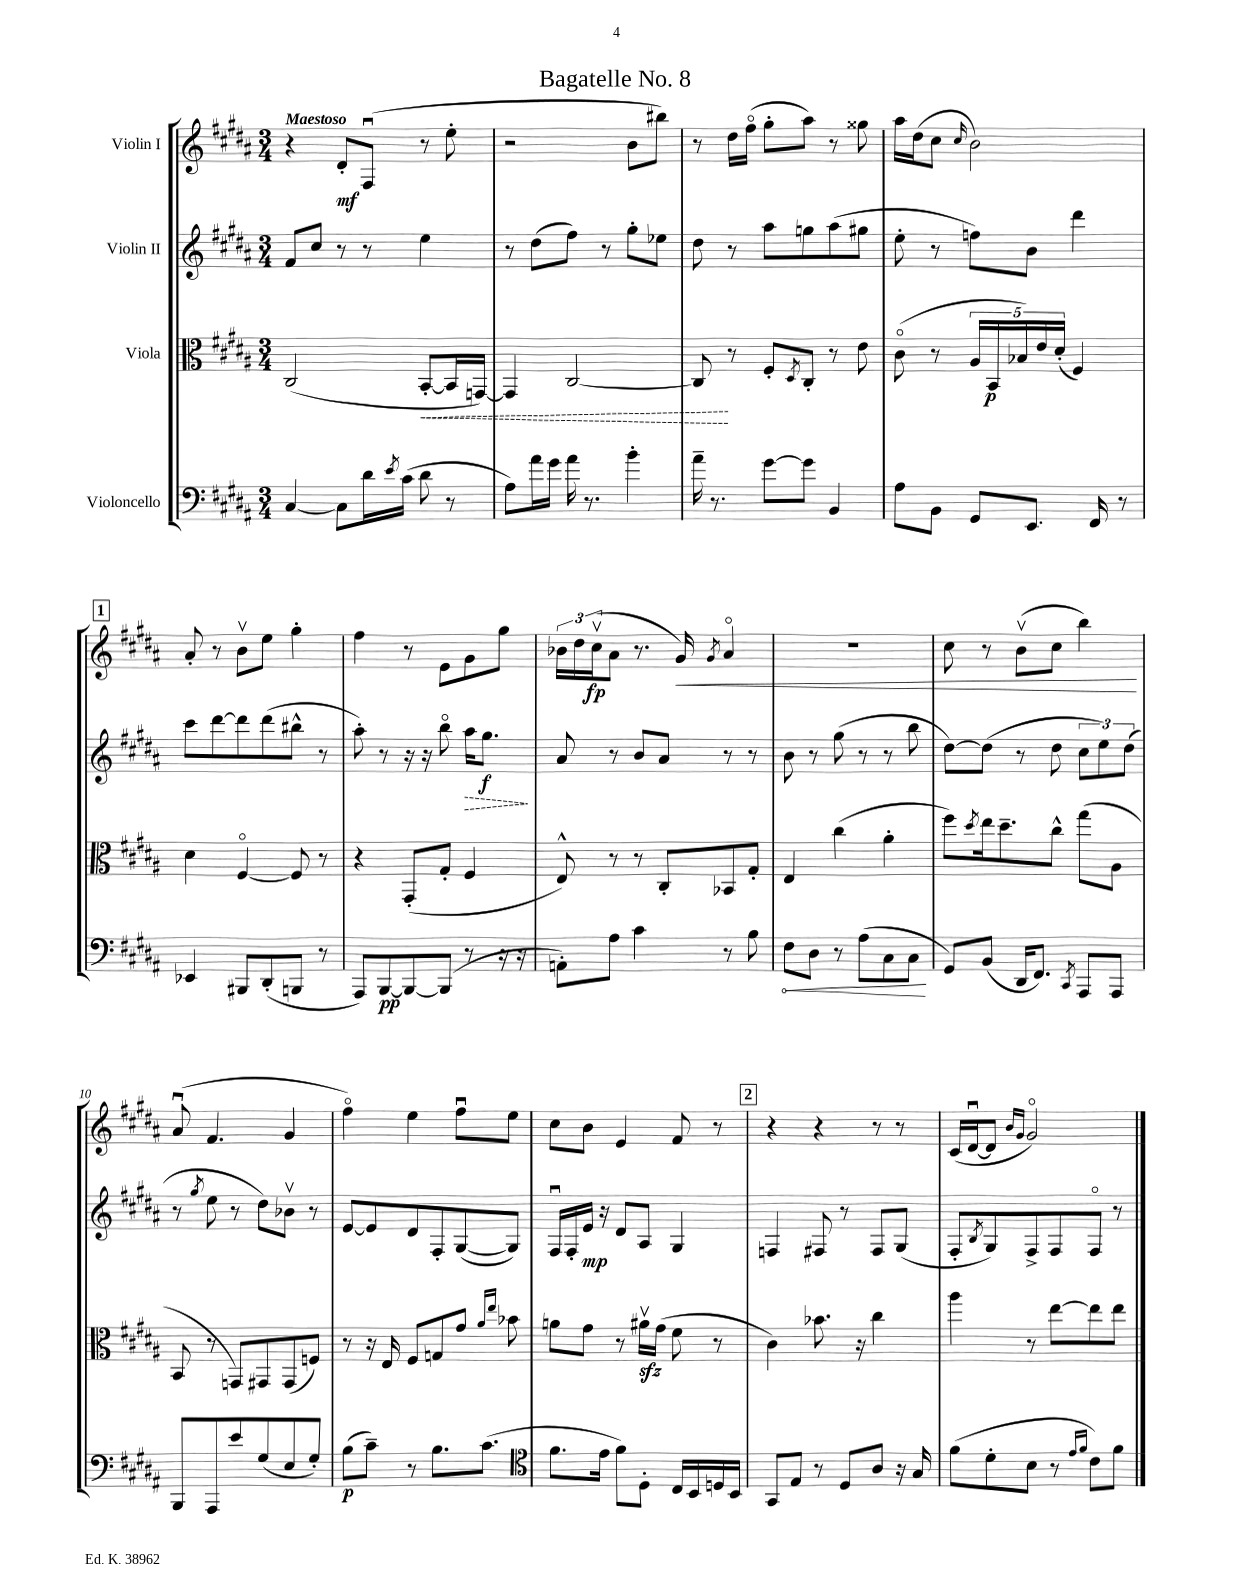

**kern	**dynam	**kern	**dynam	**kern	**dynam	**kern	**dynam
*part4	*part4	*part3	*part3	*part2	*part2	*part1	*part1
*staff4	*staff4	*staff3	*staff3	*staff2	*staff2	*staff1	*staff1
*I"Violoncello	*	*I"Viola	*	*I"Violin II	*	*I"Violin I	*
*clefF4	*	*clefC3	*	*clefG2	*	*clefG2	*
*k[f#c#g#d#a#]	*	*k[f#c#g#d#a#]	*	*k[f#c#g#d#a#]	*	*k[f#c#g#d#a#]	*
*M3/4	*	*M3/4	*	*M3/4	*	*M3/4	*
=1	=1	=1	=1	=1	=1	=1	=1
!	!	!	!	!	!	!LO:TX:a:B:t=Maestoso	!
[4C#/	.	(2C#/	.	8f#/L	.	4r	.
.	.	.	.	8cc#/J	.	.	.
8C#\L]	.	.	.	8r	.	8d#'/L	mf
16d#\L	.	.	.	8r	.	(8F#u/J	.
8qe/	.	.	.	.	.	.	.
(16c#\JJ	.	.	.	.	.	.	.
!	!	!	!LO:HP:b	!	!	!	!
8d#\	.	[8BB'/L	<	4ee\	.	8r	.
8r	.	16BB/L]	.	.	.	8ee'\	.
.	.	[16GGn/JJ)	.	.	.	.	.
=2	=2	=2	=2	=2	=2	=2	=2
8A#\L)	.	4GG/]	.	8r	.	2r	.
16a#\L	.	.	.	(8dd#\L	.	.	.
16g#\JJ	.	.	.	.	.	.	.
16a#\	.	[2C#/	.	8ff#\J)	.	.	.
8.r	.	.	.	.	.	.	.
.	.	.	.	8r	.	.	.
4b'\	.	.	.	8gg#'\L	.	8b\L	.
.	.	.	.	8ee-X\J	.	8bb#X\J)	.
=3	=3	=3	=3	=3	=3	=3	=3
16a#~\	.	8C#/]	.	8dd#\	.	8r	.
8.r	.	.	.	.	.	.	.
.	.	8r	[	8r	.	16dd#\LL	.
.	.	.	.	.	.	(16ff#\JJ	.
[8g#\L	.	8F#'/L	.	8aa#\L	.	8gg#'\L	.
.	.	8qD#/	.	.	.	.	.
8g#\J]	.	8C#'/J	.	8ggn\	.	8aa#\J)	.
4BB/	.	8r	.	(8aa#\	.	8r	.
.	.	8e\	.	8gg#X\J	.	8gg##X\	.
=4	=4	=4	=4	=4	=4	=4	=4
8A#\L	.	(8c#\	.	8ee'\	.	16aa#\LL	.
.	.	.	.	.	.	(16dd#\J	.
8BB\J	.	8r	.	8r	.	8cc#\J	.
.	.	.	.	.	.	16qqcc#/	.
8GG#/L	.	20A#/LL	.	8ffn\L)	.	2b\)	.
.	.	20BB/	p	.	.	.	.
.	.	20B-X/)	.	.	.	.	.
8.EE/J	.	.	.	8b\J	.	.	.
.	.	20e/	.	.	.	.	.
.	.	(20d#'/JJ	.	.	.	.	.
.	.	4F#/)	.	4ddd#\	.	.	.
16FF#/	.	.	.	.	.	.	.
8r	.	.	.	.	.	.	.
!!LO:LB:g=z
!!LO:REH:place=s1:t=1
=5	=5	=5	=5	=5	=5	=5	=5
4EE-X/	.	4d#\	.	8ccc#\L	.	8a#'/	.
.	.	.	.	[8ddd#\	.	8r	.
8BBB#X/L	.	[4F#/	.	8ddd#\]	.	8bv\L	.
(8DD#'/	.	.	.	(8ddd#\	.	8ee\J	.
8BBBn/J	.	8F#/]	.	8bb#X^^\J	.	4gg#'\	.
8r	.	8r	.	8r	.	.	.
=6	=6	=6	=6	=6	=6	=6	=6
8AAA#/L)	.	4r	.	8aa#'\)	.	4ff#\	.
[8BBB/	pp	.	.	8r	.	.	.
8BBB/_	.	(8GG#'/L	.	16r	.	8r	.
.	.	.	.	16r	.	.	.
(8BBB/J]	.	8G#'/J	.	8bb\	.	8e\L	.
!	!	!	!	!	!LO:HP:b	!	!
8r	.	4F#/	.	16aa#\KL	>	8g#\	.
.	.	.	.	8.gg#\J	f	.	.
16r	.	.	.	.	.	8gg#\J	.
16r	.	.	.	.	.	.	.
.	.	.	.	.	]	.	.
=7	=7	=7	=7	=7	=7	=7	=7
8AAn'\L)	.	8E^^/)	.	8a#/	.	24b-X\LL	.
.	.	.	.	.	.	24dd#\	.
.	.	.	.	.	.	(24cc#v\J	fp
8A#\J	.	8r	.	8r	.	8a#\J	.
4c#\	.	8r	.	8b/L	.	8.r	.
.	.	8C#'/L	.	8a#/J	.	.	.
!	!	!	!	!	!	!	!LO:HP:b
.	.	.	.	.	.	16g#/)	<
.	.	.	.	.	.	8qg#/	.
8r	.	8BB-X/	.	8r	.	4a#/	.
8B\	.	8G#'/J	.	8r	.	.	.
=8	=8	=8	=8	=8	=8	=8	=8
!	!LO:HP:b	!	!	!	!	!	!
8F#\L	<	4E/	.	8b\	.	2.r	.
8D#\J	.	.	.	8r	.	.	.
8r	.	(4cc#\	.	(8gg#\	.	.	.
(8A#\L	.	.	.	8r	.	.	.
8C#\	.	4a#'\	.	8r	.	.	.
8C#\J	.	.	.	8bb\	.	.	.
.	[	.	.	.	.	.	.
=9	=9	=9	=9	=9	=9	=9	=9
8GG#/L)	.	8ff#\L)	.	[8dd#\L)	.	8cc#\	.
.	.	8qdd#/	.	.	.	.	.
(8BB/J	.	16ee\k	.	(8dd#\J]	.	8r	.
.	.	8.dd#~\	.	.	.	.	.
16DD#/KL	.	.	.	8r	.	(8bv\L	.
8.FF#/J)	.	.	.	.	.	.	.
.	.	8cc#^^\J	.	8dd#\	.	8cc#\J	.
8qCC#/	.	.	.	.	.	.	.
8AAA#/L	.	(8gg#\L	.	12cc#\L	.	4bb\)	.
.	.	.	.	12ee\)	.	.	.
8AAA#/J	.	8A#\J	.	.	.	.	.
.	.	.	.	(12dd#\J	.	.	.
.	.	.	.	.	.	.	[
!!LO:LB:g=z
=10	=10	=10	=10	=10	=10	=10	=10
8BBB/L	.	8BB/	.	8r	.	(8a#u/	.
.	.	.	.	8qgg#/	.	.	.
8AAA#/	.	8r	.	8ee\	.	4.f#/	.
8e/	.	8GGn/L)	.	8r	.	.	.
(8G#/	.	8GG#X/	.	8dd#\L)	.	.	.
8E/	.	(8GG#/	.	8b-Xv\J	.	4g#/	.
8G#'/J)	.	8Fn/J)	.	8r	.	.	.
=11	=11	=11	=11	=11	=11	=11	=11
(8B\L	p	8r	.	[8e/L	.	4ff#\)	.
8c#~\J)	.	16r	.	8e/]	.	.	.
.	.	16E/	.	.	.	.	.
8r	.	8F#/L	.	8d#/	.	4ee\	.
8.B\L	.	8Gn/	.	8F#'/	.	.	.
.	.	8g#/J	.	([8G#/	.	8ff#u\L	.
(8.c#\J	.	.	.	.	.	.	.
.	.	16qqa#/LL	.	.	.	.	.
.	.	16qqee/JJ	.	.	.	.	.
.	.	8b-X\	.	8G#/J])	.	8ee\J	.
=12	=12	=12	=12	=12	=12	=12	=12
*clefC4	*	*	*	*	*	*	*
8.f#\L	.	8an\L	.	16F#u/LL	.	8cc#\L	.
.	.	.	.	16F#'/	.	.	.
.	.	8g#\J	.	16e/JJ	mp	8b\J	.
16e\Jk	.	.	.	16r	.	.	.
8f#\L)	.	8r	.	8d#/L	.	4e/	.
8D#'\J	.	16a#Xzzv\LL	.	8A#/J	.	.	.
.	.	(16g#\JJ	.	.	.	.	.
16C#/LL	.	8f#\	.	4G#/	.	8f#/	.
16BB/	.	.	.	.	.	.	.
16Dn/	.	8r	.	.	.	8r	.
16BB/JJ	.	.	.	.	.	.	.
!!LO:REH:place=s1:t=2
=13	=13	=13	=13	=13	=13	=13	=13
8GG#/L	.	4c#\)	.	4Fn/	.	4r	.
8E/J	.	.	.	.	.	.	.
8r	.	8.b-X\	.	8F#X/	.	4r	.
8D#/L	.	.	.	8r	.	.	.
.	.	16r	.	.	.	.	.
8A#/J	.	4cc#\	.	8F#/L	.	8r	.
16r	.	.	.	(8G#/J	.	8r	.
16G#/	.	.	.	.	.	.	.
=14	=14	=14	=14	=14	=14	=14	=14
(8f#\L	.	4aa#\	.	8F#'/L	.	(16c#/LL	.
.	.	.	.	.	.	[16d#u/J	.
.	.	.	.	8qB/	.	.	.
8d#'\	.	.	.	8G#/)	.	8d#/J]	.
.	.	.	.	.	.	16qqb/LL	.
.	.	.	.	.	.	16qqg#/JJ	.
8B\J	.	8r	.	8F#^/	.	2g#/)	.
8r	.	[8ee\L	.	8F#/	.	.	.
16qqe/LL	.	.	.	.	.	.	.
16qqf#/JJ	.	.	.	.	.	.	.
8c#\L)	.	8ee\]	.	8F#/J	.	.	.
8f#\J	.	8ee\J	.	8r	.	.	.
==	==	==	==	==	==	==	==
*-	*-	*-	*-	*-	*-	*-	*-
